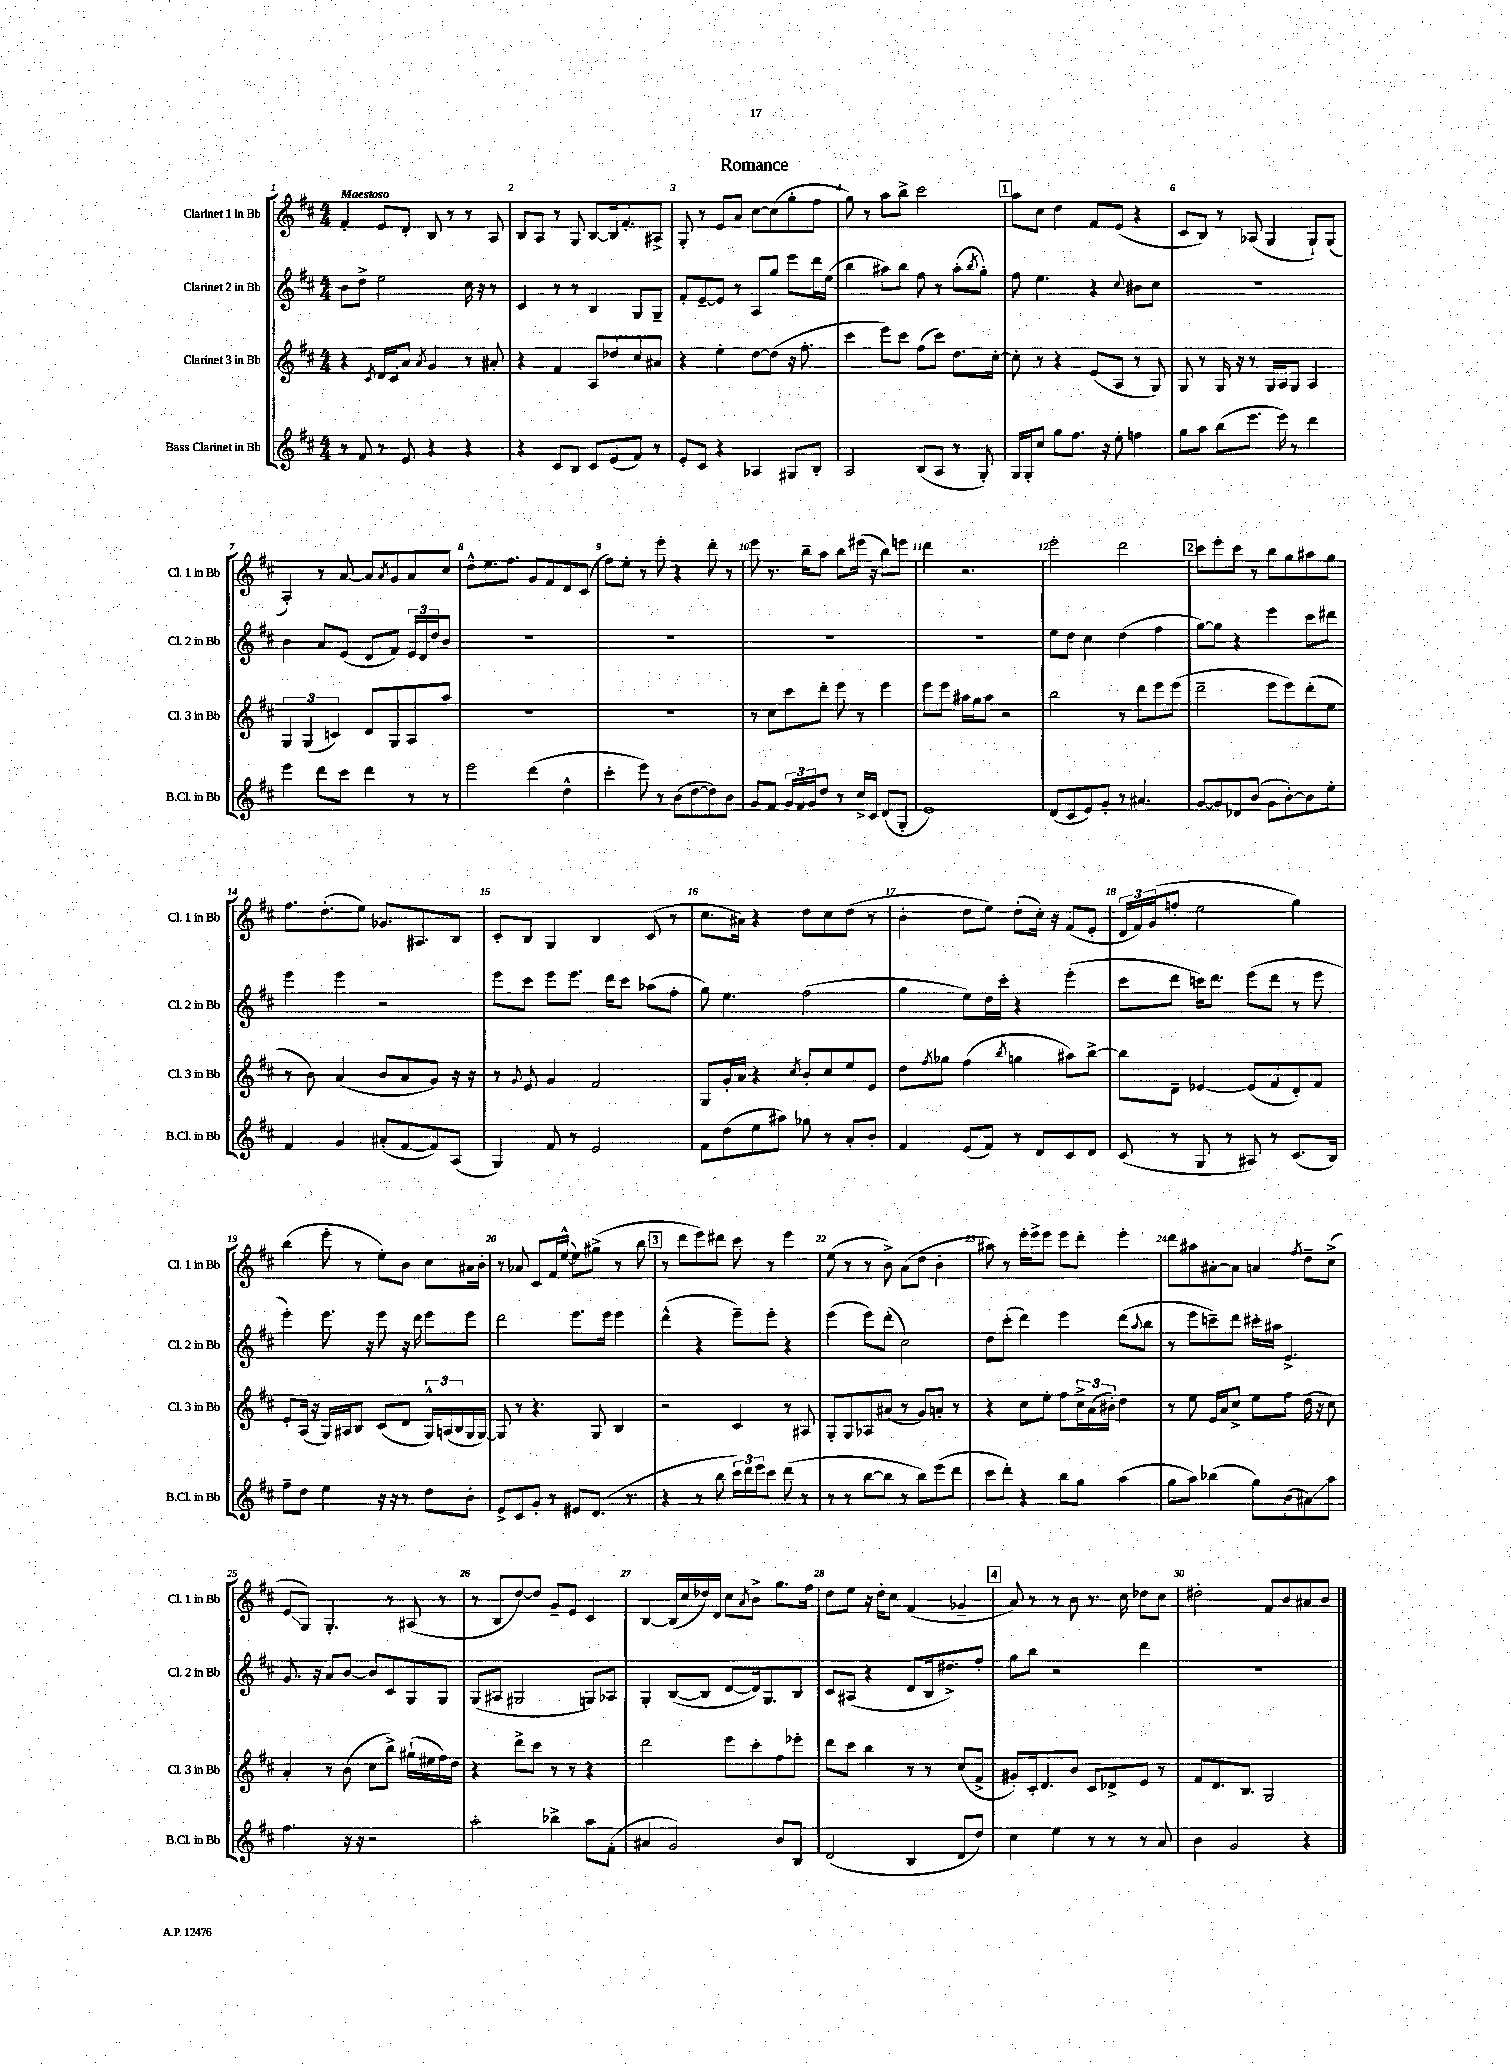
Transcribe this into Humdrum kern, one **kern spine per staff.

**kern	**kern	**kern	**kern
*staff4	*staff3	*staff2	*staff1
*clefG2	*clefG2	*clefG2	*clefG2
*k[f#c#]	*k[f#c#]	*k[f#c#]	*k[f#c#]
*M4/4	*M4/4	*M4/4	*M4/4
8r	4r	8b	4f#'
8f#	.	8dd^	.
.	8qc#	.	.
8r	16d	2ee	8e
.	16c#	.	.
8e	8a	.	8d'
.	8qa	.	.
4r	4g	.	8B
.	.	.	8r
4r	8r	16cc#	8r
.	.	16r	.
.	8a#'	8r	8A
=	=	=	=
4r	4r	4c#	8B
.	.	.	8A
8c#	4f#	8r	8r
8B	.	8r	8G
8c#	8A	4B	[8B
(8e	8dd-	.	16B]
.	.	.	8.f#'
8f#)	8cc#	8G	.
8r	8a#	8G~	8A#^
=	=	=	=
8e'	4r	8f#'	8G'
8c#	.	[8e~	8r
4r	4ee'	8e]	8e
.	.	8r	8a
4A-	[8dd	8A	[8cc#
.	(8dd]	8gg	(8cc#]
8G#	16r	8eee	8gg'
.	8.ff#'	.	.
8B'	.	16ddd	8ff#
.	.	(16ee	.
=	=	=	=
2A	4ccc#	4bb	8gg)
.	.	.	8r
.	8eee)	8aa#)	8aa
.	8ccc#	8bb	8bb^
(8B	(8ff#	8ff#	2ccc#
8A	8ccc#)	8r	.
8r	8.dd	(8aa#'	.
.	.	8qbb	.
8G')	.	8gg')	.
.	[16cc#'	.	.
=	=	=	=
16G	8cc#']	8ff#	8aa
16G'	.	.	.
8cc#	8r	4.ee	8cc#
8gg	4r	.	4dd
8.ff#	.	.	.
.	(8e	4r	8f#
16r	.	.	.
8ee'	8A	.	(8e
.	.	8qqcc#	.
4ff	8r	8b#	4r
.	8G)	8cc#	.
=	=	=	=
8gg	8G	1r	8c#
8aa	8r	.	8B)
(8bb	16G	.	8r
.	16r	.	.
8.eee	8r	.	(8A-
.	16G	.	4G
16eee)	16A	.	.
8r	8G	.	.
4ddd	4A	.	8G`)
.	.	.	(8G
=	=	=	=
4eee	6G	4b	4A')
.	(6G	.	.
8ddd	.	8a	8r
.	6c)	.	.
8ccc#	.	(8e	[8a
4ddd	8d	8d	8a]
.	.	.	8qa
.	8G	8f#)	8g
8r	8A	24e	8a
.	.	24d	.
.	.	24dd	.
8r	8aa	8b	8cc#
=	=	=	=
2eee	1r	1r	8dd^^
.	.	.	8.ee
.	.	.	8.ff#
(4ddd	.	.	8g
.	.	.	8f#
4dd^^	.	.	8d
.	.	.	(8c#
=	=	=	=
4ccc#'	1r	1r	8ff#)
.	.	.	8ee'
8eee)	.	.	8r
8r	.	.	8eee'
(8b	.	.	4r
[8dd	.	.	.
8dd])	.	.	8ddd'
8b	.	.	8r
=	=	=	=
8g	8r	1r	8eee
8f#	8cc#	.	8.r
24g	8ccc#	.	.
24f#	.	.	.
.	.	.	16bb~
24g	.	.	.
8dd	8ddd'	.	8aa
8r	8eee	.	8bb
16cc#^	8r	.	(16eee#
16c#	.	.	16r
(8d	4eee	.	8bb)
8G'	.	.	8eee
=	=	=	=
1e)	8eee	1r	4ddd
.	8eee	.	.
.	16aa#	.	2.r
.	16gg	.	.
.	8aa#	.	.
.	2r	.	.
=	=	=	=
(8d	2bb	8ee	2eee'
8c#	.	8dd	.
8e)	.	4cc#	.
8g'	.	.	.
8r	8r	(4dd	2ddd
4.a#	8ddd	.	.
.	8eee	4ff#	.
.	(8eee	.	.
=	=	=	=
[8g	2ddd~	[8gg)	8ccc#
8g]	.	8gg]	8eee'
8d-	.	4r	8ccc#
(8b	.	.	8r
8g	8eee	4eee	8bb
[8b')	8eee)	.	8gg
8b]	(8ddd'	8ccc#	8aa#
8ee'	8ee	8ddd#	8gg
=	=	=	=
4f#	8r	4eee	8.ff#
.	8b)	.	.
.	.	.	(8.dd'
4g	(4a	4eee	.
.	.	.	8ee)
(8a#'	8b	2r	8.g-
[8f#	8a	.	.
.	.	.	8.A#
8f#])	8g)	.	.
(8A	16r	.	8B
.	16r	.	.
=	=	=	=
4G)	8r	8eee	8c#'
.	8qqg	.	.
.	8e	8ccc#	8B
8f#	4g	8eee	4G
8r	.	8.eee	.
2e	2f#	.	4B
.	.	16ddd	.
.	.	8ccc#	.
.	.	(8aa-	(8c#
.	.	8ff#'	8r
=	=	=	=
8f#	8G	8gg)	8.cc#
(8dd	16g'	4.ee	.
.	16a	.	16a#)
8ee	4r	.	4r
8aa#)	.	.	.
.	8qcc#	.	.
8gg-	8b'	(2ff#	8dd
8r	8cc#	.	8cc#
8a'	8ee	.	(8dd
8b'	8e	.	8r
=	=	=	=
4f#	8dd	4gg	4b'
.	8qff#	.	.
.	8gg-	.	.
(8e	(4ff#	8ee)	8dd
8f#)	.	16dd	8ee)
.	.	16ccc#'	.
.	8qbb	.	.
8r	4gg	4r	(8dd'
8d	.	.	16cc#')
.	.	.	16r
8c#	8aa#)	(4eee'	(8f#
8d	[8bb^	.	8e'
=	=	=	=
(8c#	8bb]	8ccc#	24d
.	.	.	24f#)
.	.	.	(24g
8r	8d~	8ddd	8ff'
8G	[4e-	16ccc)	2ee
.	.	8.ddd	.
8r	.	.	.
8A#)	(8e-]	(8eee	.
8r	8f#	8ddd	.
(8.c#	8d')	8r	4gg)
.	8f#	8eee	.
16B)	.	.	.
=	=	=	=
8ff#~	8e'	4eee')	(4bb
8dd	(16A	.	.
.	16r	.	.
4ee	16G)	8.eee	8eee'
.	16A#	.	.
.	8B	.	8r
.	.	16r	.
16r	(8c#	8eee	8ee')
16r	.	.	.
8r	8d	16r	8b
.	.	16ddd	.
8dd	24G^^)	8eee	8cc#
.	(24A	.	.
.	24B	.	.
8b'	16G	8eee	16a#
.	[16G)	.	16b'
=	=	=	=
8e^	8G]	2ddd	8r
8c#	8r	.	8a-
8g'	4.r	.	8c#
8r	.	.	16f#
.	.	.	([16ee^^
8e#	.	8.eee	8ee])
(8.d	8G	.	(8gg#^
.	.	16eee	.
.	4B	4eee	8r
8.r	.	.	.
.	.	.	8bb
=	=	=	=
4r	2r	(4ddd^^	8r
.	.	.	8ddd
8r	.	4r	8eee)
8bb	.	.	8ddd#
24ccc#)	4c#	8eee~)	8ccc#
24ddd	.	.	.
24eee	.	.	.
8ccc#	.	8eee'	8r
(8ddd	8r	4r	4eee
8r	8A#	.	.
=	=	=	=
8r	8G'	(4eee	(8ee
8r	8G	.	8r
[8bb	8A-	8eee)	8r
8bb]	(8a#	(8ddd'	8b^)
8r	8r	2cc#)	(8a
8bb)	8g)	.	8dd
(8eee	8a'	.	4b'
8ddd	8r	.	.
=	=	=	=
8ccc#	4r	8dd	8aa#)
8ddd')	.	(8ccc#'	8r
4r	8cc#	4ddd)	16eee'
.	.	.	16eee^
.	8ee'	.	8eee
8bb	8ff#	4eee	8eee
8gg	24cc#^	.	8ddd'
.	(24a	.	.
.	24b#')	.	.
(4aa	4dd	(8ddd	4eee'
.	.	8qqaa	.
.	.	8bb	.
=	=	=	=
8gg	8r	8r	8ddd
8aa)	8ee	8eee	8aa#
(4bb-	16e	8ccc~)	[8a#'
.	16a	.	.
.	8cc#^	8ddd	8a#]
8gg)	8ee	16ccc#'	4a
.	.	16aa#	.
(8b	8ff#	4.e^	.
.	.	.	8qff#
8a#)	(16dd	.	8dd~
.	16r	.	.
8aa	8cc#)	.	(8cc#^
=	=	=	=
4.ff#	4a'	8.g	8e
.	.	.	8G)
.	.	16r	.
.	8r	8a	4.G'
16r	(8b	[8b	.
16r	.	.	.
2r	8cc#	8b]	.
.	8bb^)	8c#	8r
.	(16gg#`	8G	(8A#
.	16ee#	.	.
.	16ff#)	8G	8r
.	16dd	.	.
=	=	=	=
2aa'	4r	(8G	8r
.	.	8A#	8B
.	8ddd^	2G#	[8dd)
.	8ccc#	.	8dd]
4bb-^	8r	.	8g~
.	8r	.	8e
8aa	4r	8G)	4c#
(8f#'	.	8A-	.
=	=	=	=
4a#	2ddd	4G'	[4B
2g)	.	([8B	(16B]
.	.	.	16cc#
.	.	8B]	16dd-)
.	.	.	16d
.	8eee	[8d	8cc#
.	.	.	8qa
.	8ccc#'	16d])	8b^
.	.	8.G	.
8b	8ff#	.	8.gg
8B	8eee-'	8B	.
.	.	.	16ff#
=	=	=	=
(2d	8ddd	8c#	8dd
.	8ccc#	(8A#	8ee
.	4bb	4r	16r
.	.	.	16dd'
.	.	.	8cc#
4B	8r	8d	(4f#
.	8r	16B	.
.	.	8.dd#^)	.
8d	(8cc#	.	4g-~
8dd)	8f#^	8ff#'	.
=	=	=	=
4cc#	8g#')	8gg	8a)
.	16c#'	8bb	8r
.	8.d	.	.
4ee	.	2r	8r
.	8b	.	8b
8r	8c#	.	8.r
8r	8d-^	.	.
.	.	.	16cc#
8r	8e	4ddd	8dd-
8a	8r	.	8cc#
=	=	=	=
4b	8f#	1r	2dd#'
.	8.d	.	.
2g	.	.	.
.	8.B	.	.
.	2G	.	8f#
.	.	.	8b
4r	.	.	8a#
.	.	.	8b
==	==	==	==
*-	*-	*-	*-
